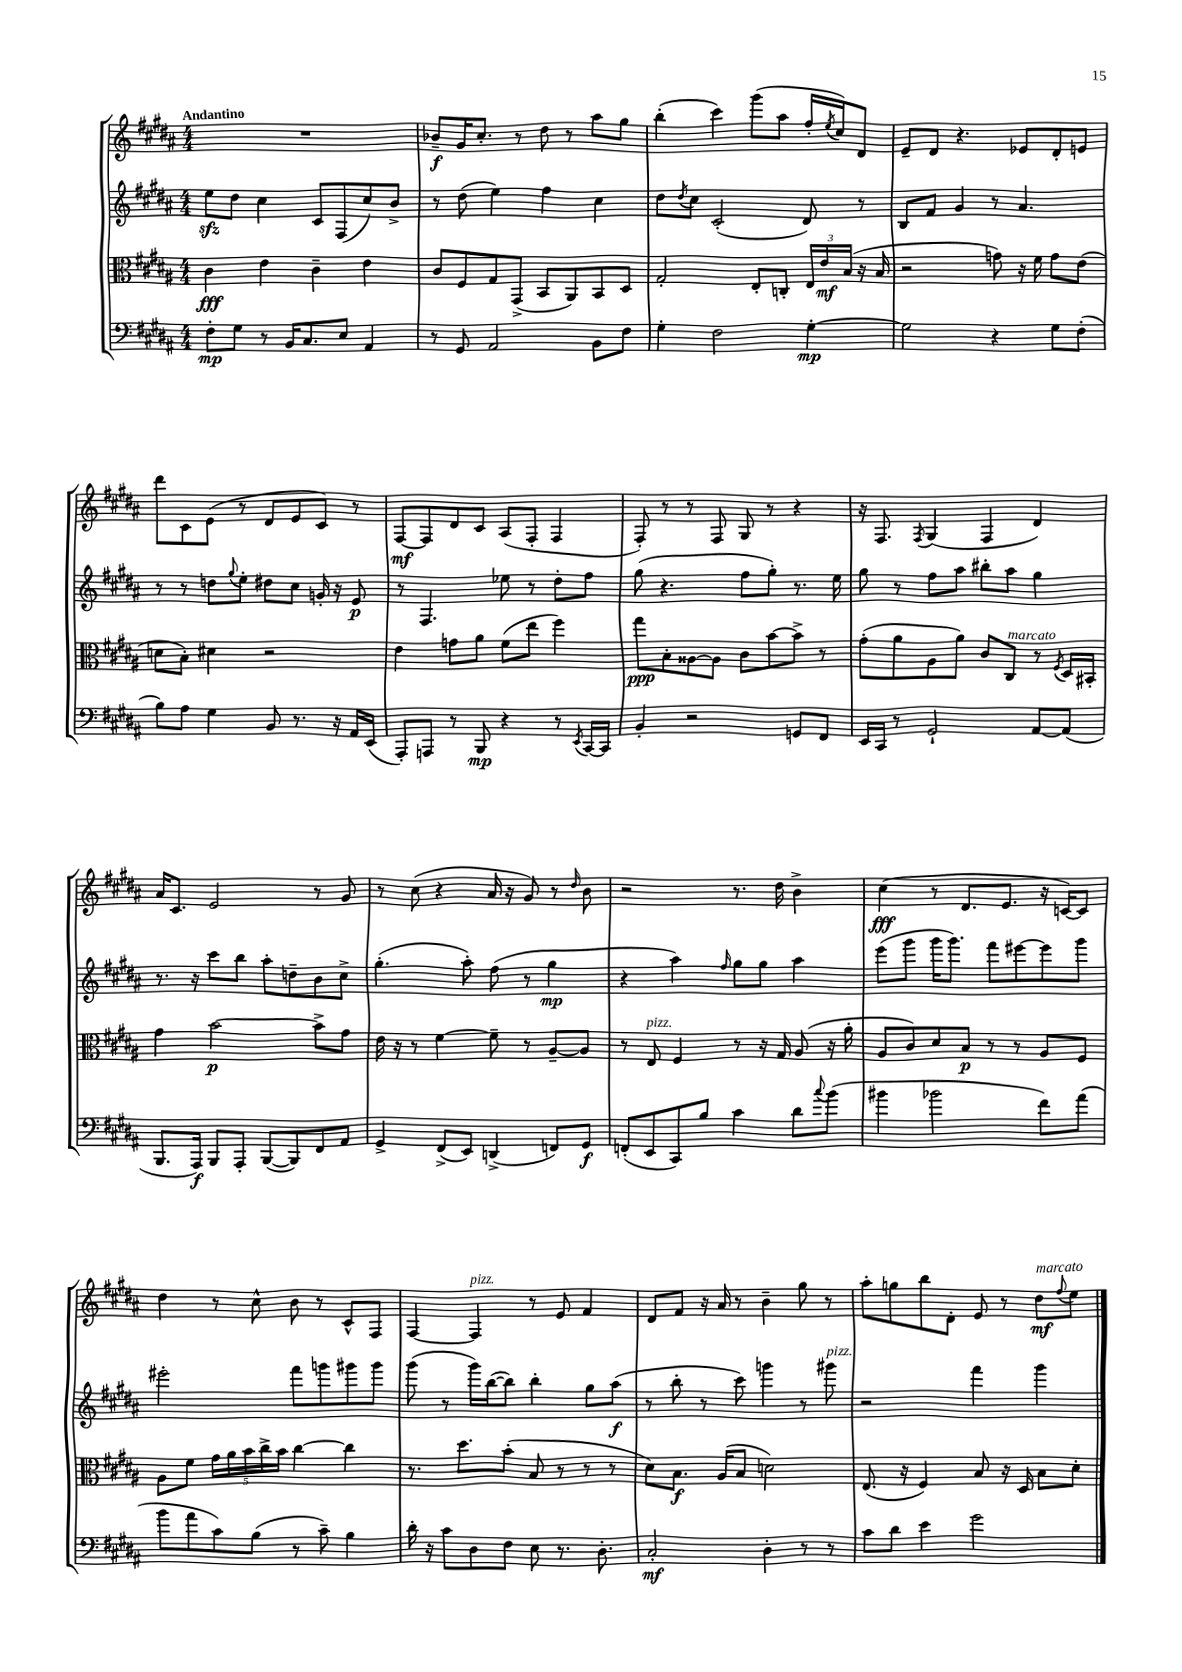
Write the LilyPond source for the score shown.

<<
\new StaffGroup <<
\new Staff = "s0" {
    \clef treble \key b \major \numericTimeSignature \time 4/4 \tempo "Andantino"
    R1 |
    bes'8--\f gis'16 cis''8.-. r8 dis''8 r8 ais''8 gis''8 |
    b''4-.( cis'''4) gis'''8( ais''8 fis''16-. \acciaccatura { e''8 } cis''16) dis'8 |
    e'8-- dis'8 r4. ees'8 dis'8-. e'8 |
    dis'''8 cis'8 e'8( r8 dis'8 e'8 cis'8) r8 |
    fis8~\mf fis8 dis'8 cis'8 ais8( fis8-. fis4 |
    fis8-.) r8 r8 fis8 gis8 r8 r4 |
    r16 fis8. \acciaccatura { fis8 } gis4( fis4 dis'4) |
    ais'16 cis'8. e'2 r8 gis'8 |
    r8 cis''8( r4 ais'16 r16 gis'8) r8 \grace { dis''16 } b'8 |
    r2 r8. dis''16 b'4-> |
    cis''4\fff( r8 dis'8. e'8. r16 c'16~) c'8 |
    dis''4 r8 cis''8-^ b'8 r8 cis'8-^ fis8 |
    fis4~ fis4^\markup { \italic "pizz." } r8 e'8 fis'4 |
    dis'8 fis'8 r16 ais'16 r8 b'4-- gis''8 r8 |
    ais''8-. g''8 b''8 dis'8-. e'8 r8 dis''8\mf^\markup { \italic "marcato" } \appoggiatura { fis''8 } e''8 \bar "|." |
}
\new Staff = "s1" {
    \clef treble \key b \major \numericTimeSignature \time 4/4
    e''8\sfz dis''8 cis''4 cis'8 fis8( cis''8) b'8-> |
    r8 dis''8( e''4) fis''4 cis''4 |
    dis''8 \acciaccatura { dis''8 } cis''8 cis'2-.( dis'8) r8 |
    b8 fis'8 gis'4 r8 ais'4. |
    r8 r8 d''8 \appoggiatura { gis''8 } e''8-. dis''8 cis''8 g'16-. r16 e'8\p |
    r8 fis4. ees''8 r8 dis''8-. fis''8 |
    gis''8( r4. fis''8 gis''8-.) r8. e''16 |
    gis''8 r8 fis''8 ais''8 bis''8-. ais''8 gis''4 |
    r8. r16 cis'''8 b''8 ais''8-. d''8-- b'8 cis''8-> |
    gis''4.-.( ais''8-.) fis''8( r8 gis''4\mp |
    r4 ais''4) \grace { fis''16 } gis''8 gis''8 ais''4 |
    e'''8( gis'''8 gis'''16 gis'''8.) fis'''8 eis'''8~ eis'''8 gis'''8 |
    eis'''2-. fis'''8 g'''8 gis'''8 gis'''8 |
    gis'''8( r8 gis'''16) b''16~( b''8) b''4-. gis''8 ais''8\f( |
    r8 b''8-. r8 cis'''8) g'''4 r8 gis'''8^\markup { \italic "pizz." } |
    r2 fis'''4 gis'''4 \bar "|." |
}
\new Staff = "s2" {
    \clef alto \key b \major \numericTimeSignature \time 4/4
    cis'4\fff e'4 cis'4-- e'4 |
    cis'8 fis8 gis8 gis,8->( b,8 ais,8) b,8 dis8 |
    gis2-. e8-. c8-. \tuplet 3/2 { e16 e'16\mf b16( } r16 b16 |
    r2 g'8) r16 fis'16 g'8 e'8( |
    d'8 b8-.) dis'4 r2 |
    e'4 g'8 ais'8 fis'8( e''8 fis''4) |
    gis''8\ppp b8-. aisis8~ aisis8 cis'8 b'8~ b'8-> r8 |
    gis'8-.( ais'8 ais8 ais'8) cis'8 cis8^\markup { \italic "marcato" } r8 \acciaccatura { fis8 } dis16 bis,16-. |
    gis'4 b'2~\p b'8-> gis'8 |
    e'16 r16 r8 fis'4~ fis'8-- r8 ais8~-- ais8 |
    r8 e8^\markup { \italic "pizz." } fis4 r8 r16 gis16 ais8( r16 ais'16-. |
    ais8 cis'8) dis'8 b8\p r8 r8 ais8 fis8 |
    ais8 fis'8 \tuplet 5/4 { gis'16 ais'16 b'16 cis''16-> b'16 } cis''4~ cis''4 |
    r8. dis''8. b'8-.( b8 r8 r8 r8 |
    dis'8) b8.\f ais16( b8 d'2) |
    e8.( r16 fis4) b8 r16 dis16 b8 dis'8-. \bar "|." |
}
\new Staff = "s3" {
    \clef bass \key b \major \numericTimeSignature \time 4/4
    fis8-.\mp gis8 r8 b,16 cis8. e8 ais,4 |
    r8 gis,8 ais,2 b,8 fis8 |
    gis4-. fis2 gis4~-.\mp |
    gis2 r4 gis8 fis8-.( |
    b8) ais8 gis4 b,8 r8. r16 ais,16 e,16( |
    ais,,8-.) a,,8 r8 b,,8\mp r4 r8 \acciaccatura { e,8 } cis,16~ cis,16 |
    b,4-. r2 g,8 fis,8 |
    e,16 cis,16 r8 gis,2-! ais,8~ ais,8( |
    b,,8. ais,,16\f) b,,8 ais,,8-. b,,8~( b,,8) fis,8 ais,8 |
    gis,4-> fis,8->( e,8) d,4->( f,8) gis,8\f |
    f,8-.( e,8 cis,8) b8 cis'4 dis'8 \appoggiatura { cis''8 } b'8( |
    bis'4 bes'2 fis'8) ais'8( |
    b'8 ais'8 cis'8) b8( r8 cis'8--) b4 |
    dis'16-. r16 cis'8 dis8 fis8 e8 r8. dis8.-. |
    cis2-.\mf dis4-. r8 r8 |
    cis'8 dis'8 e'4 gis'2 \bar "|." |
}
>>
>>
\layout { \context { \Score \remove "Bar_number_engraver" } }
